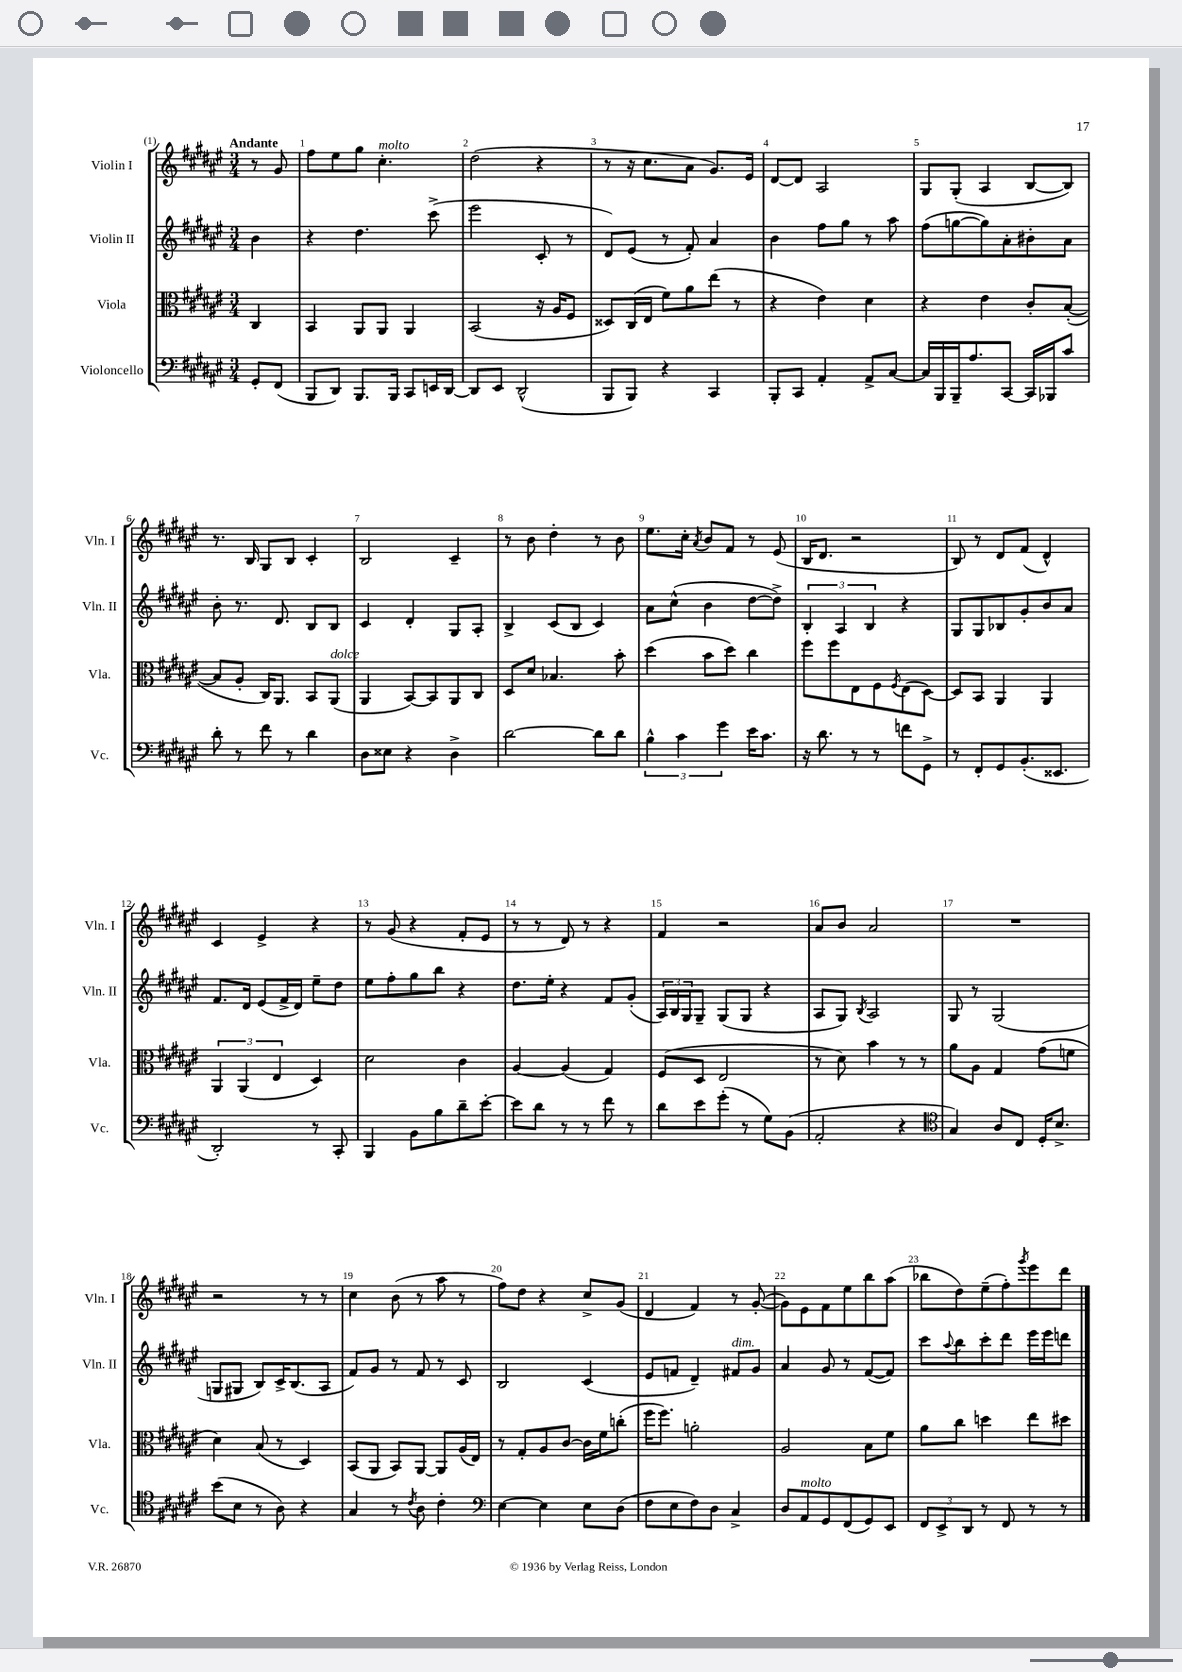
<<
\new StaffGroup <<
\new Staff = "s0" \with { instrumentName = "Violin I" shortInstrumentName = "Vln. I" } {
    \clef treble \key fis \major \numericTimeSignature \time 3/4 \partial 4 \tempo "Andante"
    r8 gis'8 |
    fis''8 eis''8 gis''8 cis''4.-.^\markup { \italic "molto" } |
    dis''2( r4 |
    r8 r16 cis''8. ais'8 gis'8.) eis'16 |
    dis'8~ dis'8 ais2 |
    gis8 gis8-.( ais4 b8~ b8) |
    r8. b16 gis8 b8 cis'4-. |
    b2 cis'4-- |
    r8 b'8 dis''4-. r8 b'8 |
    eis''8. cis''16-. \acciaccatura { ais'8 } b'8 fis'8 r8 eis'8( |
    b16 dis'8. r2 |
    b8) r8 dis'8 fis'8( dis'4-^) |
    cis'4 eis'4-> r4 |
    r8 gis'8( r4 fis'8-. eis'8 |
    r8 r8 dis'8) r8 r4 |
    fis'4 r2 |
    ais'8 b'8 ais'2 |
    R2. |
    r2 r8 r8 |
    cis''4 b'8( r8 ais''8 r8 |
    fis''8) dis''8 r4 cis''8-> gis'8( |
    dis'4 fis'4) r8 gis'8~-.( |
    gis'8) eis'8 fis'8 eis''8 b''8 ais''8( |
    bes''8 dis''8) eis''8--( fis''8-.) \acciaccatura { gis'''8 } eis'''8 dis'''8 \bar "|." |
}
\new Staff = "s1" \with { instrumentName = "Violin II" shortInstrumentName = "Vln. II" } {
    \clef treble \key fis \major \numericTimeSignature \time 3/4 \partial 4
    b'4 |
    r4 dis''4. cis'''8->( |
    eis'''2 cis'8-. r8 |
    dis'8) eis'8( r8 fis'8-.) ais'4 |
    b'4 fis''8 gis''8 r8 ais''8 |
    fis''8( g''8~ g''8) ais'8-. bis'8-. ais'8 |
    b'8-. r8. dis'8. b8 b8 |
    cis'4 dis'4-. gis8 ais8-. |
    b4-> cis'8( b8 cis'4) |
    ais'8 cis''8-^( b'4 dis''8~ dis''8->) |
    \tuplet 3/2 { b4-. ais4 b4 } r4 |
    gis8 gis8 bes8 gis'8-. b'8 ais'8 |
    fis'8. dis'16 eis'8( fis'16-> dis'16) eis''8-- dis''8 |
    eis''8 fis''8-. gis''8 b''8 r4 |
    dis''8. eis''16-. r4 fis'8 gis'8-.( |
    \tuplet 3/2 { ais16) b16 gis16 } gis8-- gis8( gis8 r4 |
    ais8 gis8) \acciaccatura { b8 } ais2 |
    gis8 r8 gis2( |
    g8 gis8 b8) cis'16-> b8.( ais8 |
    fis'8) gis'8 r8 fis'8 r8 cis'8 |
    b2 cis'4( |
    eis'8 f'8 dis'4--) fis'8^\markup { \italic "dim." } gis'8 |
    ais'4 gis'8 r8 fis'8~( fis'8) |
    cis'''8 \appoggiatura { ais''8 } b''8 cis'''8-. dis'''8 eis'''16 eis'''16 d'''8 \bar "|." |
}
\new Staff = "s2" \with { instrumentName = "Viola" shortInstrumentName = "Vla." } {
    \clef alto \key fis \major \numericTimeSignature \time 3/4 \partial 4
    cis4 |
    b,4 ais,8 ais,8 ais,4 |
    b,2( r16 ais16 fis8 |
    disis8) cis16( eis16 fis'8) ais'8 eis''8( r8 |
    r4 eis'4) dis'4 |
    r4 eis'4 cis'8-. b8~-.( |
    b8 ais8-. cis16) ais,8. b,8 ais,8^\markup { \italic "dolce" }( |
    ais,4 b,8~) b,8 ais,8 cis8 |
    dis8 dis'8 bes4. b'8-. |
    dis''4( b'8 dis''8) cis''4 |
    fis''8 fis''8 eis8 fis8 \acciaccatura { fis8 } eis8( dis8~) |
    dis8 b,8 ais,4 ais,4 |
    \tuplet 3/2 { ais,4 ais,4( eis4 } dis4) |
    dis'2 cis'4 |
    ais4~ ais4( gis4) |
    fis8( dis8 eis2 |
    r8 dis'8) b'4 r8 r8 |
    ais'8 ais8 gis4 gis'8( f'8 |
    dis'4) b8( r8 dis4) |
    b,8( ais,8 b,8) ais,8~ ais,8 ais16( eis16) |
    r8 gis8-. ais8 cis'8~ cis'16 fis'16 c''8-.( |
    fis''16 fis''8.) a'2-. |
    ais2 b8 fis'8 |
    ais'8 cis''8 d''4 eis''8 dis''8 \bar "|." |
}
\new Staff = "s3" \with { instrumentName = "Violoncello" shortInstrumentName = "Vc." } {
    \clef bass \key fis \major \numericTimeSignature \time 3/4 \partial 4
    gis,8-. fis,8( |
    b,,8 dis,8) b,,8. b,,16 cis,8 e,16 dis,16~ |
    dis,8 eis,8 dis,2-^( |
    b,,8 b,,8) r4 cis,4 |
    b,,8-. cis,8 ais,4-. ais,8-> cis8~ |
    cis16 b,,16 b,,16-- ais8. cis,8~ cis,16 bes,,16 cis'8 |
    dis'8-. r8 fis'8 r8 dis'4 |
    dis8 eisis8 r4 dis4-> |
    dis'2~ dis'8 dis'8 |
    \tuplet 3/2 { b4-^ cis'4 gis'4 } eis'16 cis'8. |
    r16 dis'8. r8 r8 f'8 gis,8-> |
    r8 fis,8-. gis,8 b,8.-.( eisis,8. |
    dis,2-.) r8 cis,8-. |
    b,,4 b,8 b8 dis'8-- eis'8~-. |
    eis'8 dis'8 r8 r8 fis'8 r8 |
    dis'8 eis'8 gis'8-.( r8 gis8) b,8( |
    ais,2-. r4 |
    \clef tenor gis4) ais8 cis8 dis16-. b8.-> |
    b'8( b8 r8 ais8) r4 |
    gis4 r8 \acciaccatura { cis'8 } ais8 cis'4-. |
    \clef bass eis4~ eis4 eis8 dis8( |
    fis8 eis8 fis8) dis8 cis4-> |
    dis8 ais,8^\markup { \italic "molto" } gis,8 fis,8( gis,8) eis,8 |
    \tuplet 3/2 { fis,8 eis,8-> dis,8 } r8 fis,8 r8 r8 \bar "|." |
}
>>
>>
\layout { \context { \Score \override BarNumber.break-visibility = ##(#f #t #t) barNumberVisibility = #all-bar-numbers-visible } }
